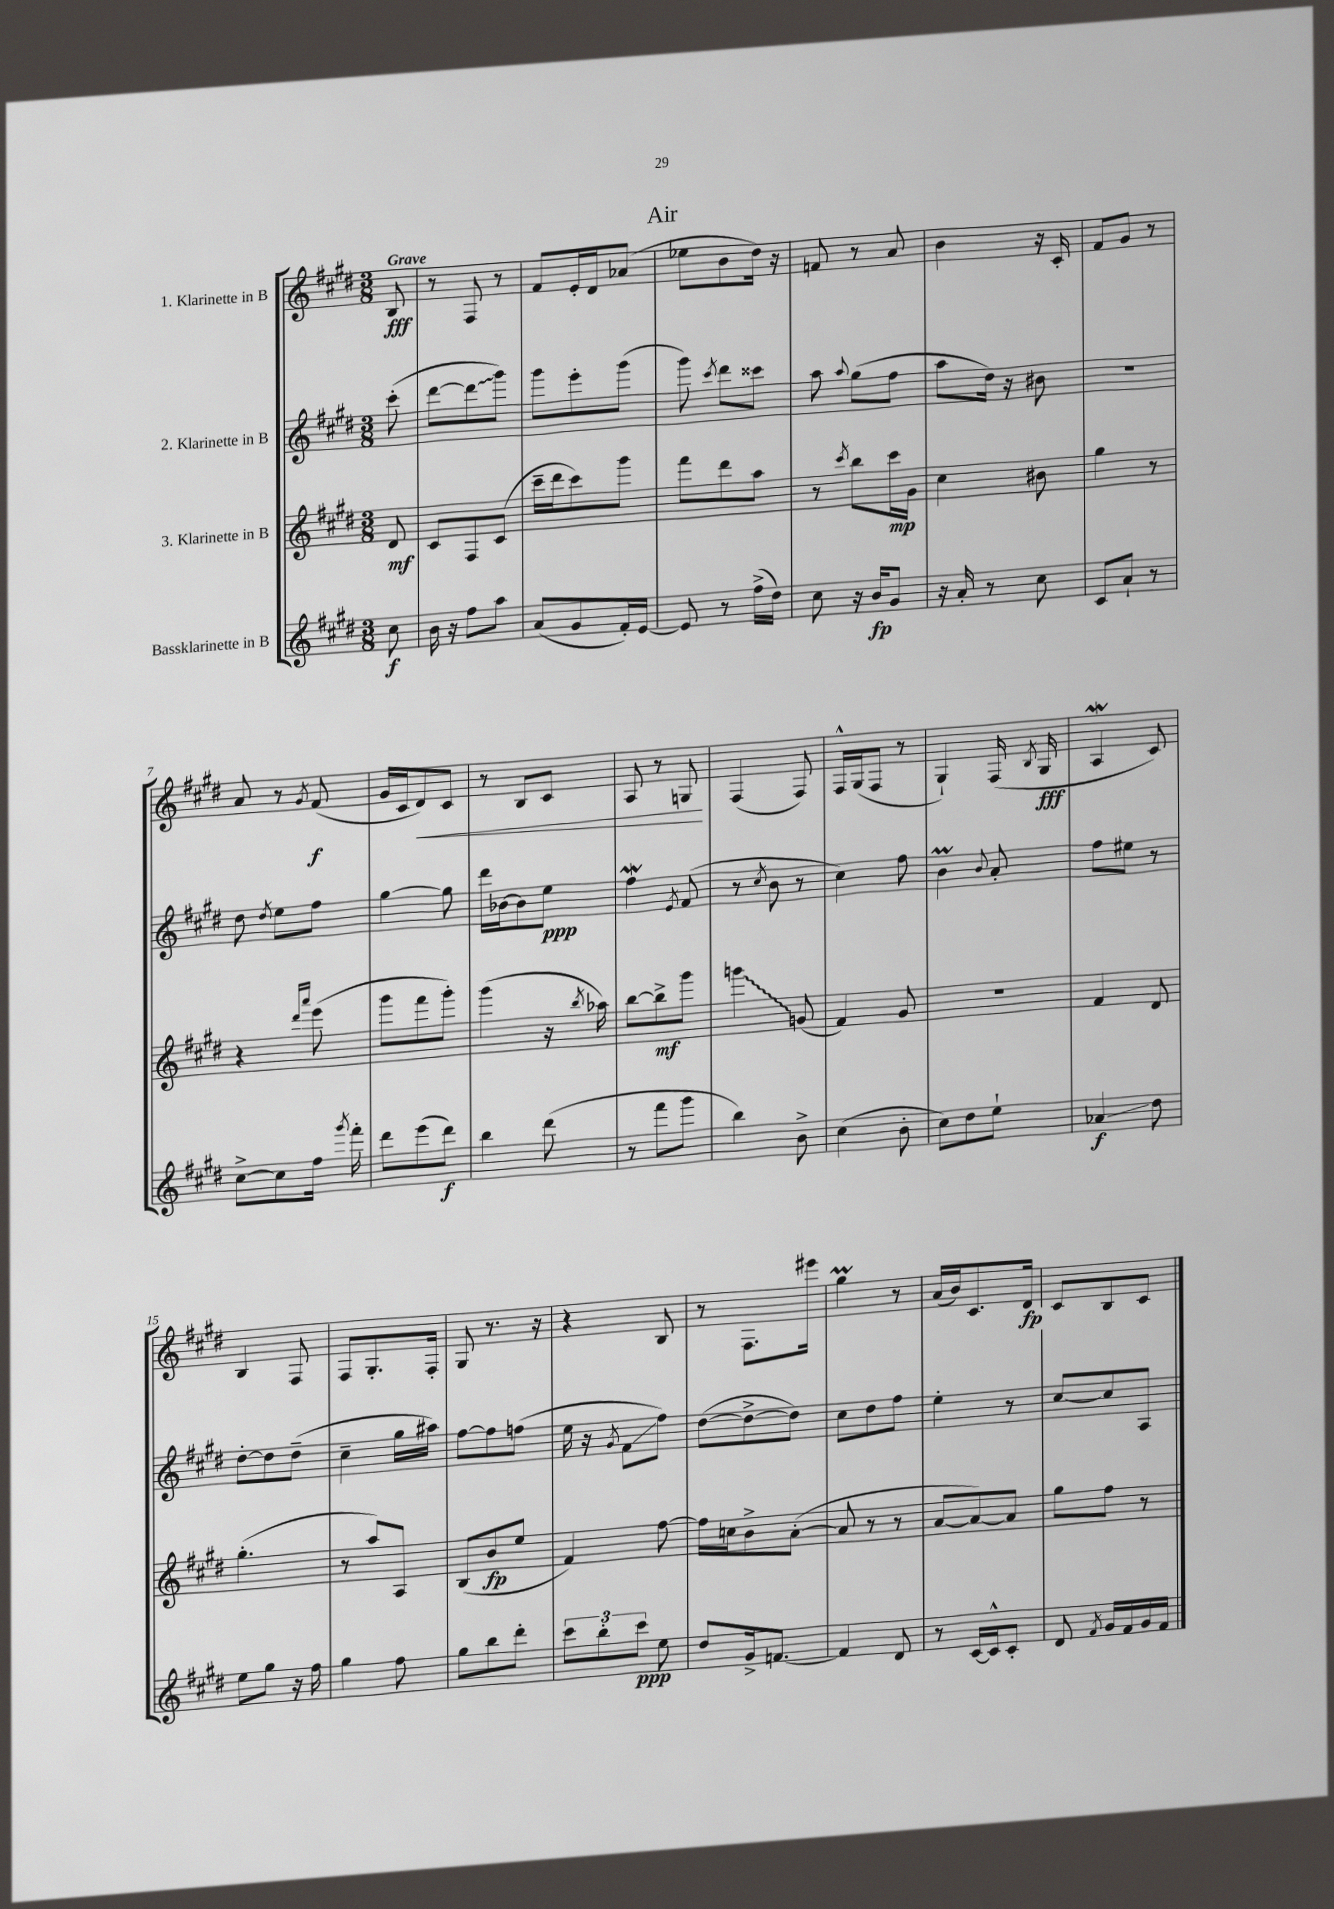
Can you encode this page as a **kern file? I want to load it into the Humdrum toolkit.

**kern	**kern	**kern	**kern
*staff4	*staff3	*staff2	*staff1
*clefG2	*clefG2	*clefG2	*clefG2
*k[f#c#g#d#]	*k[f#c#g#d#]	*k[f#c#g#d#]	*k[f#c#g#d#]
*M3/8	*M3/8	*M3/8	*M3/8
8cc#	8d#	(8ccc#'	8B
=	=	=	=
16b	8c#	[8ddd#	8r
16r	.	.	.
8ff#	8F#	8ddd#]	8F#
8aa	(8c#	8ggg#)	8r
=	=	=	=
(8a	16ccc#~	8ggg#	8f#
.	16ddd#	.	.
8g#	8ccc#)	8eee'	16e'
.	.	.	16d#
16f#')	8ggg#	(8ggg#	(8a-
[16e	.	.	.
=	=	=	=
8e]	8fff#	8ggg#)	8ee-
.	.	8qccc#	.
8r	8ddd#	8ddd#	8b
(16ff#^	8aa	8ccc##	16dd#)
16dd#)	.	.	16r
=	=	=	=
8cc#	8r	8aa	8f
.	8qccc#	8qqaa	.
16r	8bb	(8gg#	8r
16b	.	.	.
8g#	16ccc#	8ff#	8a
.	16g#	.	.
=	=	=	=
16r	4cc#	8aa	4b
16a'	.	.	.
8r	.	16dd#)	.
.	.	16r	.
8cc#	8b#	8b#	16r
.	.	.	16c#'
=	=	=	=
8c#	4gg#	4.r	8f#
8a`	.	.	8g#
8r	8r	.	8r
=	=	=	=
[8cc#^	4r	8dd#	8a
.	.	8qdd#	.
8cc#]	.	8ee	8r
.	16qqddd#	.	.
.	16qqaaa	.	8qg#
16ff#	(8eee	8ff#	(8f#
8qggg#	.	.	.
16fff#'	.	.	.
=	=	=	=
8ddd#	8ggg#	[4gg#	16g#
.	.	.	16c#
(8eee	8fff#	.	8d#)
8ddd#)	8ggg#')	8gg#]	8c#
=	=	=	=
4bb	(4ggg#	16ddd#	8r
.	.	[16b-	.
.	.	8b-]	8B
(8ddd#	16r	8ee	8c#
.	8qbb	.	.
.	16aa-)	.	.
=	=	=	=
8r	[8bb	4ff#	8A
8fff#	8bb^]	.	8r
.	.	8qe	.
8ggg#	8ggg#	(8f#	8G
=	=	=	=
4bb)	4ggg	8r	(4F#
.	.	8qcc#	.
.	.	8b	.
8b^	(8g	8r	8F#)
=	=	=	=
(4cc#	4f#)	4cc#)	16F#^^
.	.	.	(16G#
.	.	.	8F#
8b'	8g#	8ff#	8r
=	=	=	=
8cc#)	4.r	4b	4G#`)
8dd#	.	.	.
.	.	8qqb	.
8ee`	.	8a'	(16F#
.	.	.	8qB
.	.	.	16G#
=	=	=	=
4a-	4f#	8ff#	4A
.	.	8ee#	.
8dd#	8d#	8r	8c#)
=	=	=	=
8ee	(4.gg#'	[8dd#'	4B
8gg#	.	8dd#]	.
16r	.	(8dd#~	8F#
16ff#	.	.	.
=	=	=	=
4gg#	8r	4cc#~	8F#
.	8aa)	.	8.G#'
8ff#	8A	16gg#	.
.	.	16aa#)	16F#'
=	=	=	=
8gg#	(8B	[8ff#	8G#
8bb	8b	8ff#]	8.r
8ddd#'	8ee	(8ff	.
.	.	.	16r
=	=	=	=
12ccc#	4f#)	16ee	4r
.	.	16r	.
12bb'	.	.	.
.	.	8qg#	.
.	.	8f#	.
12ccc#	.	.	.
8ee	[8ff#	8ff#)	8B
=	=	=	=
8dd#	16ff#]	([8dd#	8r
.	16cc	.	.
16g#^	8b^	8dd#^_	8.F#
[8.f	.	.	.
.	([8a'	8dd#])	.
.	.	.	16eee#
=	=	=	=
4f]	8a]	8cc#	4gg#
.	8r	8dd#	.
8d#	8r	8ff#	8r
=	=	=	=
8r	[8a	4ee'	(16a
.	.	.	16b)
[16c#	8a_)	.	8.c#
16c#^^]	.	.	.
8c#'	8a]	8r	.
.	.	.	16d#
=	=	=	=
8d#	8gg#	[8cc#	8c#
8qf#	.	.	.
16g#	8ff#	8cc#]	8B
16f#	.	.	.
16g#	8r	8A	8c#
16f#	.	.	.
==	==	==	==
*-	*-	*-	*-
